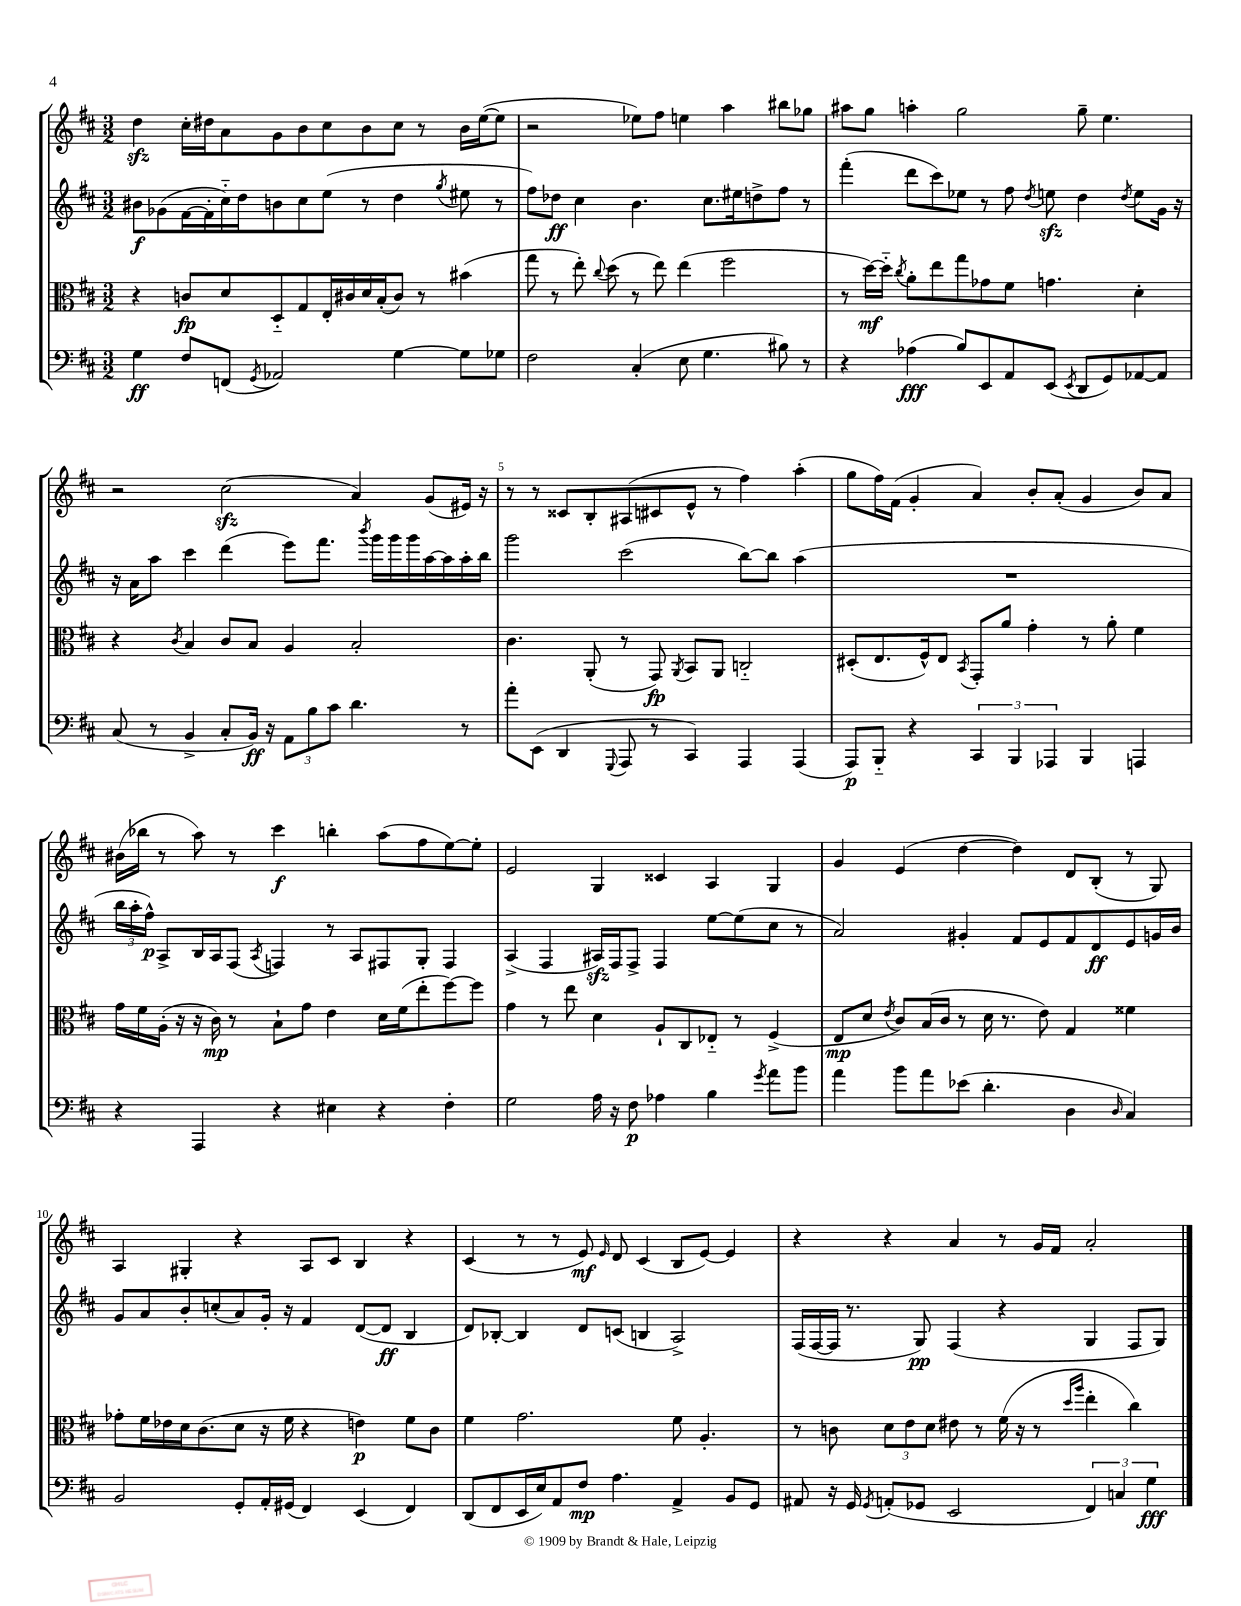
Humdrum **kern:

**kern	**dynam	**kern	**dynam	**kern	**dynam	**kern	**dynam
*part4	*part4	*part3	*part3	*part2	*part2	*part1	*part1
*staff4	*staff4	*staff3	*staff3	*staff2	*staff2	*staff1	*staff1
*clefF4	*	*clefC3	*	*clefG2	*	*clefG2	*
*k[f#c#]	*	*k[f#c#]	*	*k[f#c#]	*	*k[f#c#]	*
*M3/2	*	*M3/2	*	*M3/2	*	*M3/2	*
=1	=1	=1	=1	=1	=1	=1	=1
4G\	ff	4r	.	8b#X\L	f	4ddzz\	.
.	.	.	.	(8g-X\	.	.	.
8F#/L	.	8cn/L	fp	[16f#\L	.	16cc#'\LL	.
.	.	.	.	16f#'\]	.	16dd#X\J	.
(8FFn/J	.	8d/	.	16cc#\)	.	8a\	.
.	.	.	.	16dd\J	.	.	.
8qGG/	.	.	.	.	.	.	.
2AA-X/)	.	8D/	.	8bn\	.	8g\	.
.	.	8G/	.	8cc#\	.	8b\	.
.	.	16E'/L	.	(8ee\J	.	8cc#\	.
.	.	16c#X/	.	.	.	.	.
.	.	16d/	.	8r	.	8b\	.
.	.	(16B'/J	.	.	.	.	.
[4G\	.	8c#/J)	.	4dd\	.	8cc#\J	.
.	.	8r	.	.	.	8r	.
.	.	.	.	8qgg/	.	.	.
8G\L]	.	(4b#X\	.	8ee#X\	.	16b\LL	.
.	.	.	.	.	.	([16ee\J	.
8G-X\J	.	.	.	8r	.	8ee\J]	.
=2	=2	=2	=2	=2	=2	=2	=2
2F#\	.	8gg\	.	8ff#\L)	.	2r	.
.	.	8r	.	8dd-X\J	ff	.	.
.	.	8ee'\)	.	4cc#\	.	.	.
.	.	8qqcc#/	.	.	.	.	.
.	.	(8dd\	.	.	.	.	.
(4C#'/	.	8r	.	4.b\	.	8ee-X\L)	.
.	.	8ee\)	.	.	.	8ff#\J	.
8E\	.	(4ee\	.	.	.	4een\	.
4.G\	.	.	.	8.cc#\L	.	.	.
.	.	2ff#\	.	.	.	4aa\	.
.	.	.	.	16ee#X\k	.	.	.
.	.	.	.	8ddn^\	.	.	.
8B#X\)	.	.	.	8ff#\J	.	8bb#X\L	.
8r	.	.	.	8r	.	8gg-X\J	.
=3	=3	=3	=3	=3	=3	=3	=3
4r	.	8r	.	(4fff#'\	.	8aa#X\L	.
.	.	[16dd\LL)	mf	.	.	8gg\J	.
.	.	16dd\JJ]	.	.	.	.	.
.	.	8qcc#/	.	.	.	.	.
(4A-X\	fff	8a'\L	.	8ddd\L	.	4aan'\	.
.	.	8ee\	.	8ccc#\)	.	.	.
8B/L)	.	8gg\	.	8ee-X\J	.	2gg\	.
8EE/	.	8g-X\	.	8r	.	.	.
8AA/	.	8f#\J	.	8ff#\	.	.	.
.	.	.	.	8qdd/	.	.	.
(8EE/J	.	4.gn\	.	8eenzz\	.	.	.
8qEE/	.	.	.	.	.	.	.
8DD/L	.	.	.	4dd\	.	8gg~\	.
8GG/)	.	.	.	.	.	4.ee\	.
.	.	.	.	8qdd/	.	.	.
[8AA-X/	.	4d'\	.	8ee\L	.	.	.
8AA-/J]	.	.	.	16g\Jk	.	.	.
.	.	.	.	16r	.	.	.
!!LO:LB:g=z
=4	=4	=4	=4	=4	=4	=4	=4
(8C#/	.	4r	.	16r	.	2r	.
.	.	.	.	16a\KL	.	.	.
8r	.	.	.	8aa\J	.	.	.
.	.	8qc#/	.	.	.	.	.
4BB^/	.	4B/	.	4ccc#\	.	.	.
8C#'/L	.	8c#/L	.	(4ddd\	.	(2cc#zz\	.
16BB/Jk)	ff	8B/J	.	.	.	.	.
16r	.	.	.	.	.	.	.
12AA\L	.	4A/	.	8eee\L)	.	.	.
12B\	.	.	.	.	.	.	.
.	.	.	.	8.fff#\J	.	.	.
12c#\J	.	.	.	.	.	.	.
4.d\	.	2B'/	.	.	.	4a/)	.
.	.	.	.	8qbbb/	.	.	.
.	.	.	.	16ggg\LL	.	.	.
.	.	.	.	16ggg\	.	.	.
.	.	.	.	16ggg\	.	.	.
.	.	.	.	[16aa\	.	(8g/L	.
.	.	.	.	16aa\]	.	.	.
8r	.	.	.	16aa'\	.	16e#X/Jk)	.
.	.	.	.	16bb\JJ	.	16r	.
=5	=5	=5	=5	=5	=5	=5	=5
8a'\L	.	4.c#\	.	2ggg\	.	8r	.
(8EE\J	.	.	.	.	.	8r	.
4DD/	.	.	.	.	.	8c##X/L	.
.	.	(8AA'/	.	.	.	8B'/	.
8qqGGG/	.	.	.	.	.	.	.
8AAA/	.	8r	.	(2ccc#\	.	(8A#X/	.
8r	.	8GG/)	fp	.	.	8c#X/	.
.	.	8qAA/	.	.	.	.	.
4CC#/)	.	8BB/L	.	.	.	8e^^/J	.
.	.	8AA/J	.	.	.	8r	.
4AAA/	.	2Cn/	.	[8bb\L)	.	4ff#\)	.
.	.	.	.	8bb\J]	.	.	.
(4AAA/	.	.	.	(4aa\	.	(4aa'\	.
=6	=6	=6	=6	=6	=6	=6	=6
8AAA/L)	p	(8D#X'/L	.	1.r	.	8gg\L	.
8BBB/J	.	8.E/	.	.	.	16ff#\L)	.
.	.	.	.	.	.	(16f#\JJ	.
4r	.	.	.	.	.	4g'/	.
.	.	16F#^^/k)	.	.	.	.	.
.	.	8E/J	.	.	.	.	.
.	.	8qBB/	.	.	.	.	.
6CC#/	.	8GG'/L	.	.	.	4a/)	.
.	.	8a/J	.	.	.	.	.
6BBB/	.	.	.	.	.	.	.
.	.	4g'\	.	.	.	8b'/L	.
6AAA-X/	.	.	.	.	.	.	.
.	.	.	.	.	.	(8a'/J	.
4BBB/	.	8r	.	.	.	4g/	.
.	.	8a'\	.	.	.	.	.
4AAAn/	.	4f#\	.	.	.	8b/L)	.
.	.	.	.	.	.	8a/J	.
!!LO:LB:g=z
=7	=7	=7	=7	=7	=7	=7	=7
4r	.	16g\LL	.	24bb\LL	.	(16b#X\LL	.
.	.	.	.	24aa'\	.	.	.
.	.	16f#\	.	.	.	16bb-X\JJ	.
.	.	.	.	24ff#^^\JJ)	p	.	.
.	.	(16A'\JJ	.	8A^/L	.	8r	.
.	.	16r	.	.	.	.	.
4AAA/	.	16r	.	16B/L	.	8aa\)	.
.	.	16c#\)	mp	16A/J	.	.	.
.	.	8r	.	(8F#/J	.	8r	.
.	.	.	.	8qA/	.	.	.
4r	.	8B`\L	.	4Fn/)	.	4ccc#\	f
.	.	8g\J	.	.	.	.	.
4E#X\	.	4e\	.	8r	.	4bbn'\	.
.	.	.	.	8A/L	.	.	.
4r	.	16d\LL	.	8F#X/	.	(8aa\L	.
.	.	(16f#\J	.	.	.	.	.
.	.	8ee'\	.	8G'/J	.	8ff#\	.
4F#'\	.	[8ff#\)	.	4F#/	.	[8ee\)	.
.	.	8ff#\J]	.	.	.	8ee'\J]	.
=8	=8	=8	=8	=8	=8	=8	=8
2G\	.	4g\	.	(4A^/	.	2e/	.
.	.	8r	.	4F#/	.	.	.
.	.	8ee\	.	.	.	.	.
16A\	.	4d\	.	16A#Xzz/LL)	.	4G/	.
16r	.	.	.	16F#/J	.	.	.
8F#\	p	.	.	8F#^/J	.	.	.
4A-X\	.	8A`/L	.	4F#/	.	4c##X/	.
.	.	8C#/	.	.	.	.	.
4B\	.	8E-X/J	.	[8ee\L	.	4A/	.
.	.	8r	.	(8ee\]	.	.	.
8qg/	.	.	.	.	.	.	.
8a\L	.	(4F#^/	.	8cc#\J	.	4G/	.
8b\J	.	.	.	8r	.	.	.
=9	=9	=9	=9	=9	=9	=9	=9
4a\	.	8E/L	mp	2a/)	.	4g/	.
.	.	8d/J	.	.	.	.	.
.	.	8qe/	.	.	.	.	.
8b\L	.	8c#/L)	.	.	.	(4e/	.
8a\	.	(16B/L	.	.	.	.	.
.	.	16c#/JJ	.	.	.	.	.
(8e-X\J	.	8r	.	4g#X'/	.	[4dd\	.
4.d'\	.	16d\	.	.	.	.	.
.	.	8.r	.	.	.	.	.
.	.	.	.	8f#/L	.	4dd\])	.
.	.	8e\)	.	8e/	.	.	.
4D\	.	4G/	.	8f#/	.	8d/L	.
.	.	.	.	8d/	ff	(8B'/J	.
16qqD/	.	.	.	.	.	.	.
4C#/)	.	4f##X\	.	8e/	.	8r	.
.	.	.	.	16gn/L	.	8G/)	.
.	.	.	.	16b/JJ	.	.	.
!!LO:LB:g=z
=10	=10	=10	=10	=10	=10	=10	=10
2BB/	.	8g-X'\L	.	8g/L	.	4A/	.
.	.	16f#\L	.	8a/	.	.	.
.	.	16e-X\	.	.	.	.	.
.	.	16d\J	.	8b'/	.	4G#X'/	.
.	.	(8.c#\	.	.	.	.	.
.	.	.	.	(8ccn'/	.	.	.
8GG'/L	.	8d\J	.	8a/)	.	4r	.
16AA'/L	.	16r	.	16g'/Jk	.	.	.
(16GG#X/JJ	.	16f#\	.	16r	.	.	.
4FF#/)	.	4r	.	4f#/	.	8A/L	.
.	.	.	.	.	.	8c#/J	.
(4EE/	.	4en\)	p	([8d/L	.	4B/	.
.	.	.	.	8d/J]	ff	.	.
4FF#/)	.	8f#\L	.	4B/	.	4r	.
.	.	8c#\J	.	.	.	.	.
=11	=11	=11	=11	=11	=11	=11	=11
(8DD/L	.	4f#\	.	8d/L)	.	(4c#/	.
8FF#/	.	.	.	[8B-X'/J	.	.	.
16EE/L	.	2.g\	.	4B-/]	.	8r	.
16E/J)	.	.	.	.	.	.	.
8AA/	.	.	.	.	.	8r	.
8F#/J	mp	.	.	8d/L	.	8e/)	mf
.	.	.	.	.	.	16qqe/	.
4.A\	.	.	.	(8cn/J	.	8d/	.
.	.	.	.	4Bn/	.	(4c#/	.
4AA^/	.	8f#\	.	2A^/)	.	8B/L	.
.	.	4.A'/	.	.	.	[8e/J)	.
8BB/L	.	.	.	.	.	4e/]	.
8GG/J	.	.	.	.	.	.	.
=12	=12	=12	=12	=12	=12	=12	=12
8AA#X/	.	8r	.	(16F#/LL	.	4r	.
.	.	.	.	[16F#/	.	.	.
16r	.	8cn\	.	16F#/JJ]	.	.	.
16GG/	.	.	.	8.r	.	.	.
8qGG/	.	.	.	.	.	.	.
(8AAn'/L	.	12d\L	.	.	.	4r	.
.	.	12e\	.	.	.	.	.
8GG-X/J	.	.	.	8G/)	pp	.	.
.	.	12d\J	.	.	.	.	.
2EE/	.	8e#X\	.	(4F#/	.	4a/	.
.	.	8r	.	.	.	.	.
.	.	(16f#\	.	4r	.	8r	.
.	.	16r	.	.	.	.	.
.	.	8r	.	.	.	16g/LL	.
.	.	.	.	.	.	16f#/JJ	.
.	.	16qqdd/LL	.	.	.	.	.
.	.	16qqaa/JJ	.	.	.	.	.
6FF#/)	.	4ee'\	.	4G/	.	2a'/	.
6Cn/	.	.	.	.	.	.	.
.	.	4cc#\)	.	8F#/L	.	.	.
6G\	fff	.	.	.	.	.	.
.	.	.	.	8G/J)	.	.	.
==	==	==	==	==	==	==	==
*-	*-	*-	*-	*-	*-	*-	*-
